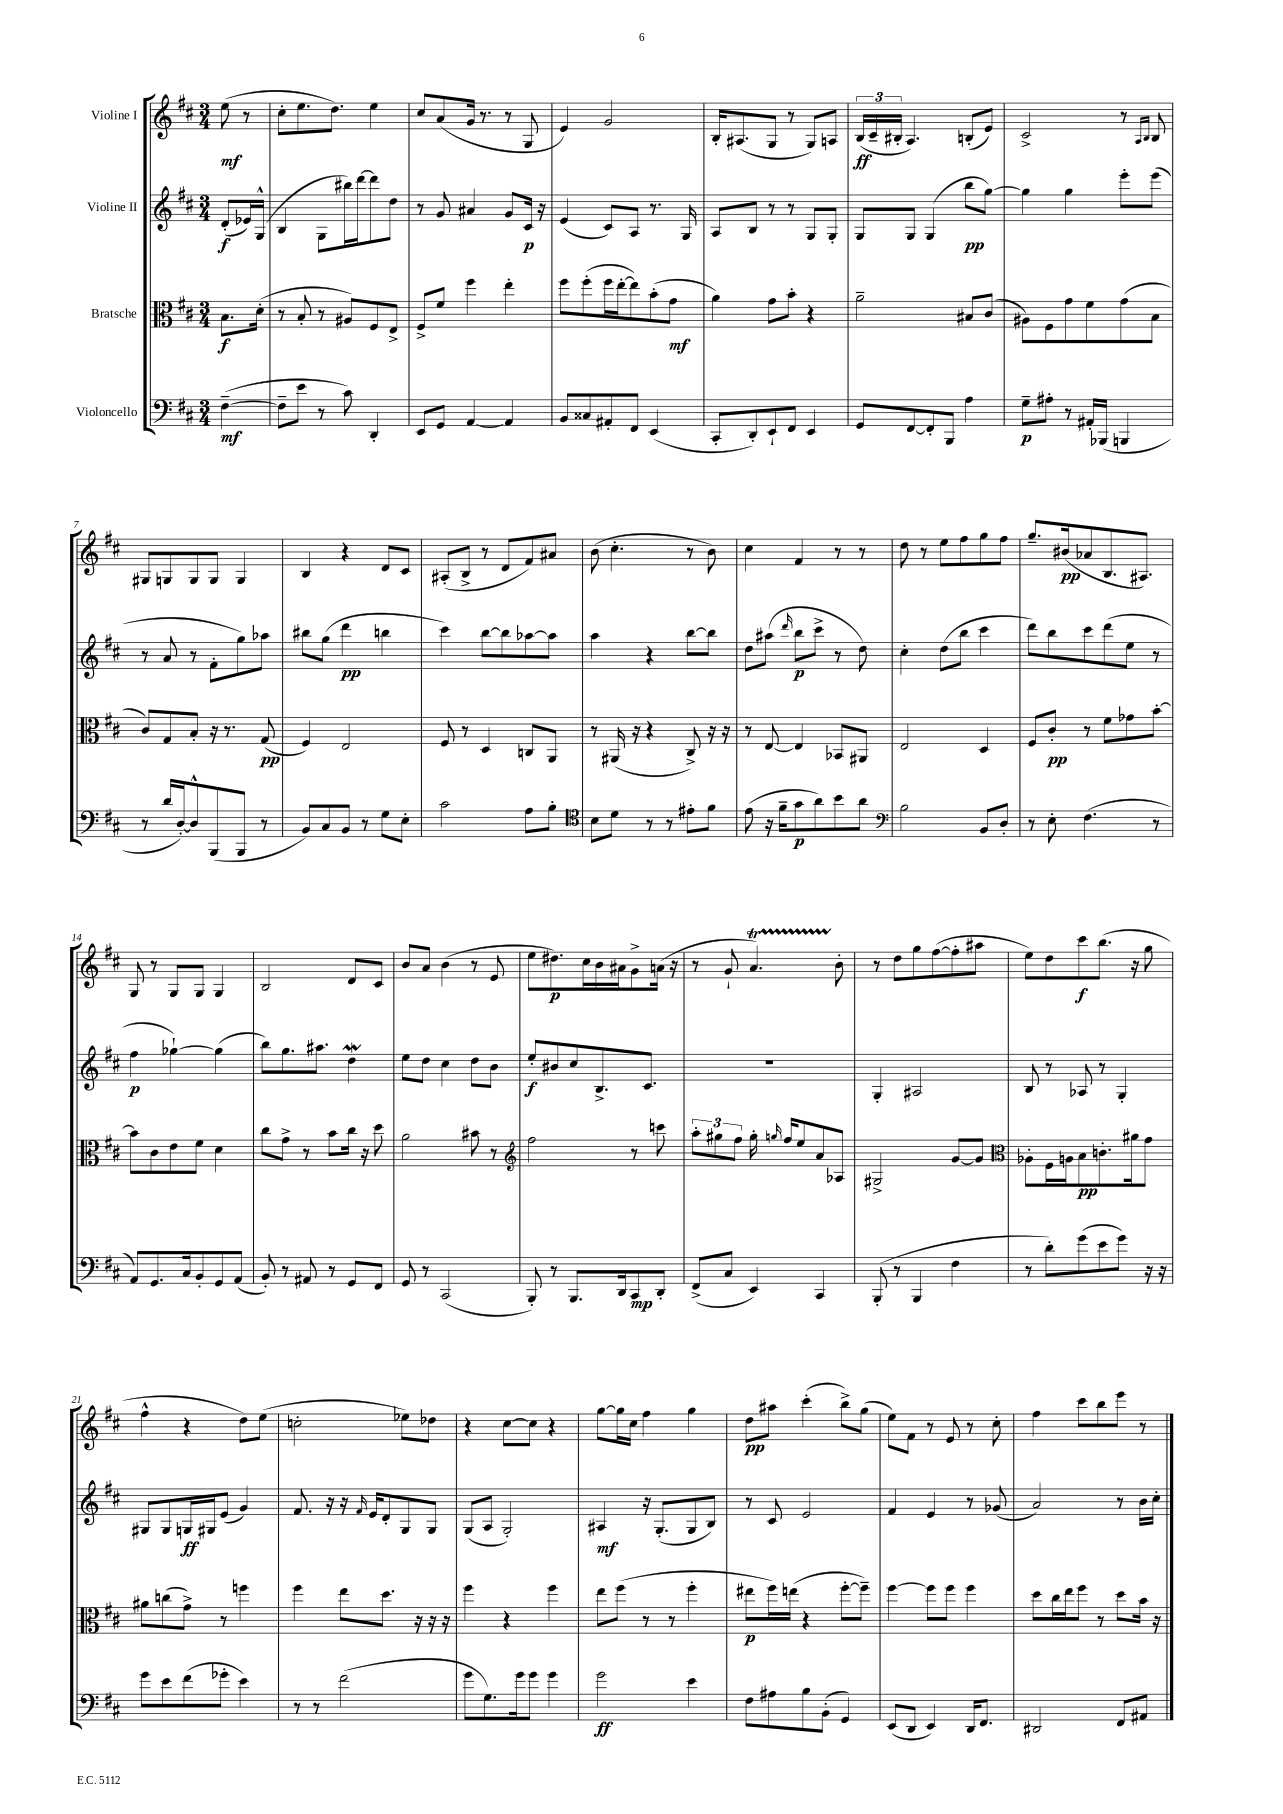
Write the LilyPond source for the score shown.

<<
\new StaffGroup <<
\new Staff = "s0" \with { instrumentName = "Violine I" } {
    \clef treble \key d \major \numericTimeSignature \time 3/4 \partial 4
    \autoBeamOff e''8\mf( r8 |
    cis''8[-. e''8. d''8.]) e''4 |
    cis''8[ a'8( g'16] r8. r8 g8 |
    e'4) g'2 |
    b16[-. ais8.( g8] r8 g8[) a8] |
    \tuplet 3/2 { b16[\ff( cis'16-- bis16]-. } a4.) b8[-.( e'8]) |
    cis'2-> r8 \grace { a16[ b16] } b8 |
    gis8[ g8 g8 g8] g4 |
    b4 r4 d'8[ cis'8] |
    ais8[-.( b8]-> r8 d'8[ fis'8) ais'8] |
    b'8( cis''4.-. r8 b'8) |
    cis''4 fis'4 r8 r8 |
    d''8 r8 e''8[ fis''8 g''8 fis''8] |
    g''8.[-- bis'16\pp( aes'8 b8. ais8.]) |
    g8 r8 g8[ g8] g4 |
    b2 d'8[ cis'8] |
    b'8[ a'8] b'4( r8 e'8 |
    e''8[ dis''8.\p) cis''16 b'16 ais'16 g'8-> a'16]( r16 |
    r8 g'8-! a'4.\startTrillSpan) b'8-.\stopTrillSpan |
    r8 d''8[ g''8 fis''8~( fis''8-. ais''8] |
    e''8[) d''8 cis'''8\f b''8.]( r16 g''8 |
    fis''4-^ r4 d''8[) e''8]( |
    c''2-. ees''8[) des''8] |
    r4 cis''8[~ cis''8] r4 |
    g''8[~ g''16 cis''16] fis''4 g''4 |
    d''8[\pp ais''8] cis'''4-.( b''8[->) g''8]( |
    e''8[) fis'8] r8 e'8 r8 cis''8-. |
    fis''4 cis'''8[ b''8 e'''8] r8 \bar "|." |
}
\new Staff = "s1" \with { instrumentName = "Violine II" } {
    \clef treble \key d \major \numericTimeSignature \time 3/4 \partial 4
    \autoBeamOff d'8[-.\f( ees'16) g16]-^( |
    b4 g8[ bis''16) d'''16~ d'''8 d''8] |
    r8 g'8 ais'4 g'8[ cis'16]\p r16 |
    e'4( cis'8[) a8] r8. g16 |
    a8[ b8] r8 r8 g8[ g8]-. |
    g8[ g8] g4( b''8[\pp g''8]~) |
    g''4 g''4 e'''8[-. e'''8]( |
    r8 a'8 r8 fis'8[-. g''8) aes''8] |
    bis''8[ g''8]( d'''4\pp b''4 |
    cis'''4) b''8[~ b''8 aes''8~ aes''8] |
    a''4 r4 b''8[~ b''8] |
    d''8[ ais''8]( \grace { d'''16 } b''8[\p cis'''8]-> r8 d''8) |
    cis''4-. d''8[( b''8] cis'''4 |
    d'''8[) b''8 cis'''8 d'''8( e''8] r8 |
    fis''4\p ges''4~-!) ges''4( |
    b''8[) g''8. ais''8.] d''4\mordent |
    e''8[ d''8] cis''4 d''8[ b'8] |
    e''8[-.\f bis'8 cis''8 b8.-> cis'8.] |
    R2. |
    g4-. ais2 |
    b8 r8 aes8 r8 g4-. |
    gis8[ gis8 g16\ff gis16 e'8]( g'4) |
    fis'8. r16 r16 \grace { fis'16 } e'16[ d'8-. g8 g8] |
    g8[( a8] g2-.) |
    ais4\mf r16 g8.[-.( g8 b8]) |
    r8 cis'8 e'2 |
    fis'4 e'4 r8 ges'8( |
    a'2) r8 b'16[ cis''16]-. \bar "|." |
}
\new Staff = "s2" \with { instrumentName = "Bratsche" } {
    \clef alto \key d \major \numericTimeSignature \time 3/4 \partial 4
    \autoBeamOff b8.[\f d'16]-.( |
    r8 b8-. r8 ais8[) fis8 e8]-> |
    fis8[-> fis'8] fis''4 e''4-. |
    fis''8[ fis''8-.( fis''16 e''16~-. e''8) b'8-.( g'8]\mf |
    a'4) g'8[ b'8]-. r4 |
    a'2-- bis8[ cis'8]( |
    ais8[) fis8 g'8 fis'8 g'8( b8] |
    cis'8[) g8 b8]-. r16 r8. g8\pp( |
    fis4) e2 |
    fis8 r8 d4 c8[ a,8] |
    r8 ais,16( r16 r4 cis8->) r16 r16 |
    r8 e8~ e4 bes,8[ ais,8] |
    e2 d4 |
    fis8[ cis'8]-.\pp r8 fis'8[ ges'8 b'8]~-. |
    b'8[ cis'8 e'8 fis'8] d'4 |
    cis''8[ g'8]-> r8 b'8[ cis''16] r16 d''8 |
    a'2 bis'8 r8 |
    \clef treble fis''2 r8 c'''8 |
    \tuplet 3/2 { a''8[-. gis''8 fis''8] } gis''16-. \grace { g''16 } fis''16[ e''8 a'8 aes8] |
    gis2-> g'8[~ g'8] |
    \clef alto aes8[-. fis16 a16 b8\pp c'8.-. ais'16 g'8] |
    ais'8[ c''8( g'8]->) r8 f''4 |
    fis''4 e''8[ d''8.] r16 r16 r16 |
    fis''4 r4 fis''4 |
    e''8[ fis''8]( r8 r8 fis''4-. |
    eis''8[\p fis''16) e''16]( r4 fis''8[~-. fis''8]--) |
    fis''4~ fis''8[ fis''8] fis''4 |
    d''8[ cis''16 e''16 fis''8] r8 d''8[ b'16] r16 \bar "|." |
}
\new Staff = "s3" \with { instrumentName = "Violoncello" } {
    \clef bass \key d \major \numericTimeSignature \time 3/4 \partial 4
    \autoBeamOff fis4~--\mf( |
    fis8[-- e'8] r8 cis'8) d,4-. |
    e,8[ g,8] a,4~ a,4 |
    b,8[ cisis8 ais,8-. fis,8] e,4( |
    cis,8[-. d,8-.) e,8-! fis,8] e,4 |
    g,8[ fis,8~ fis,8-. b,,8] a4 |
    g8[--\p ais8]-. r8 ais,16[-. bes,,16]( b,,4 |
    r8 d'16[ d16~-.) d8-^ b,,8( b,,8] r8 |
    b,8[) cis8 b,8] r8 g8[ e8]-. |
    cis'2 a8[ b8]-. |
    \clef tenor b8[ d'8] r8 r8 eis'8[-. fis'8] |
    e'8( r16 fis'16[-- g'8\p a'8) b'8 a'8] |
    \clef bass b2 b,8[ d8]-. |
    r8 e8-. fis4.( r8 |
    a,8[) g,8. cis16 b,8-. g,8 a,8]( |
    b,8-.) r8 ais,8 r8 g,8[ fis,8] |
    g,8 r8 cis,2( |
    b,,8-.) r8 b,,8.[ d,16 cis,8\mp d,8]-. |
    fis,8[->( cis8] e,4) cis,4 |
    b,,8-.( r8 b,,4 fis4 |
    r8 d'8[-.) g'8( e'8 g'8]) r16 r16 |
    g'8[ e'8 fis'8( ges'8]-. e'4) |
    r8 r8 fis'2( |
    g'8[ g8.) g'16 g'8] g'4 |
    g'2\ff e'4 |
    fis8[ ais8 b8 b,8]-.( g,4) |
    e,8[( d,8] e,4) d,16[ fis,8.] |
    dis,2 fis,8[ ais,8] \bar "|." |
}
>>
>>
